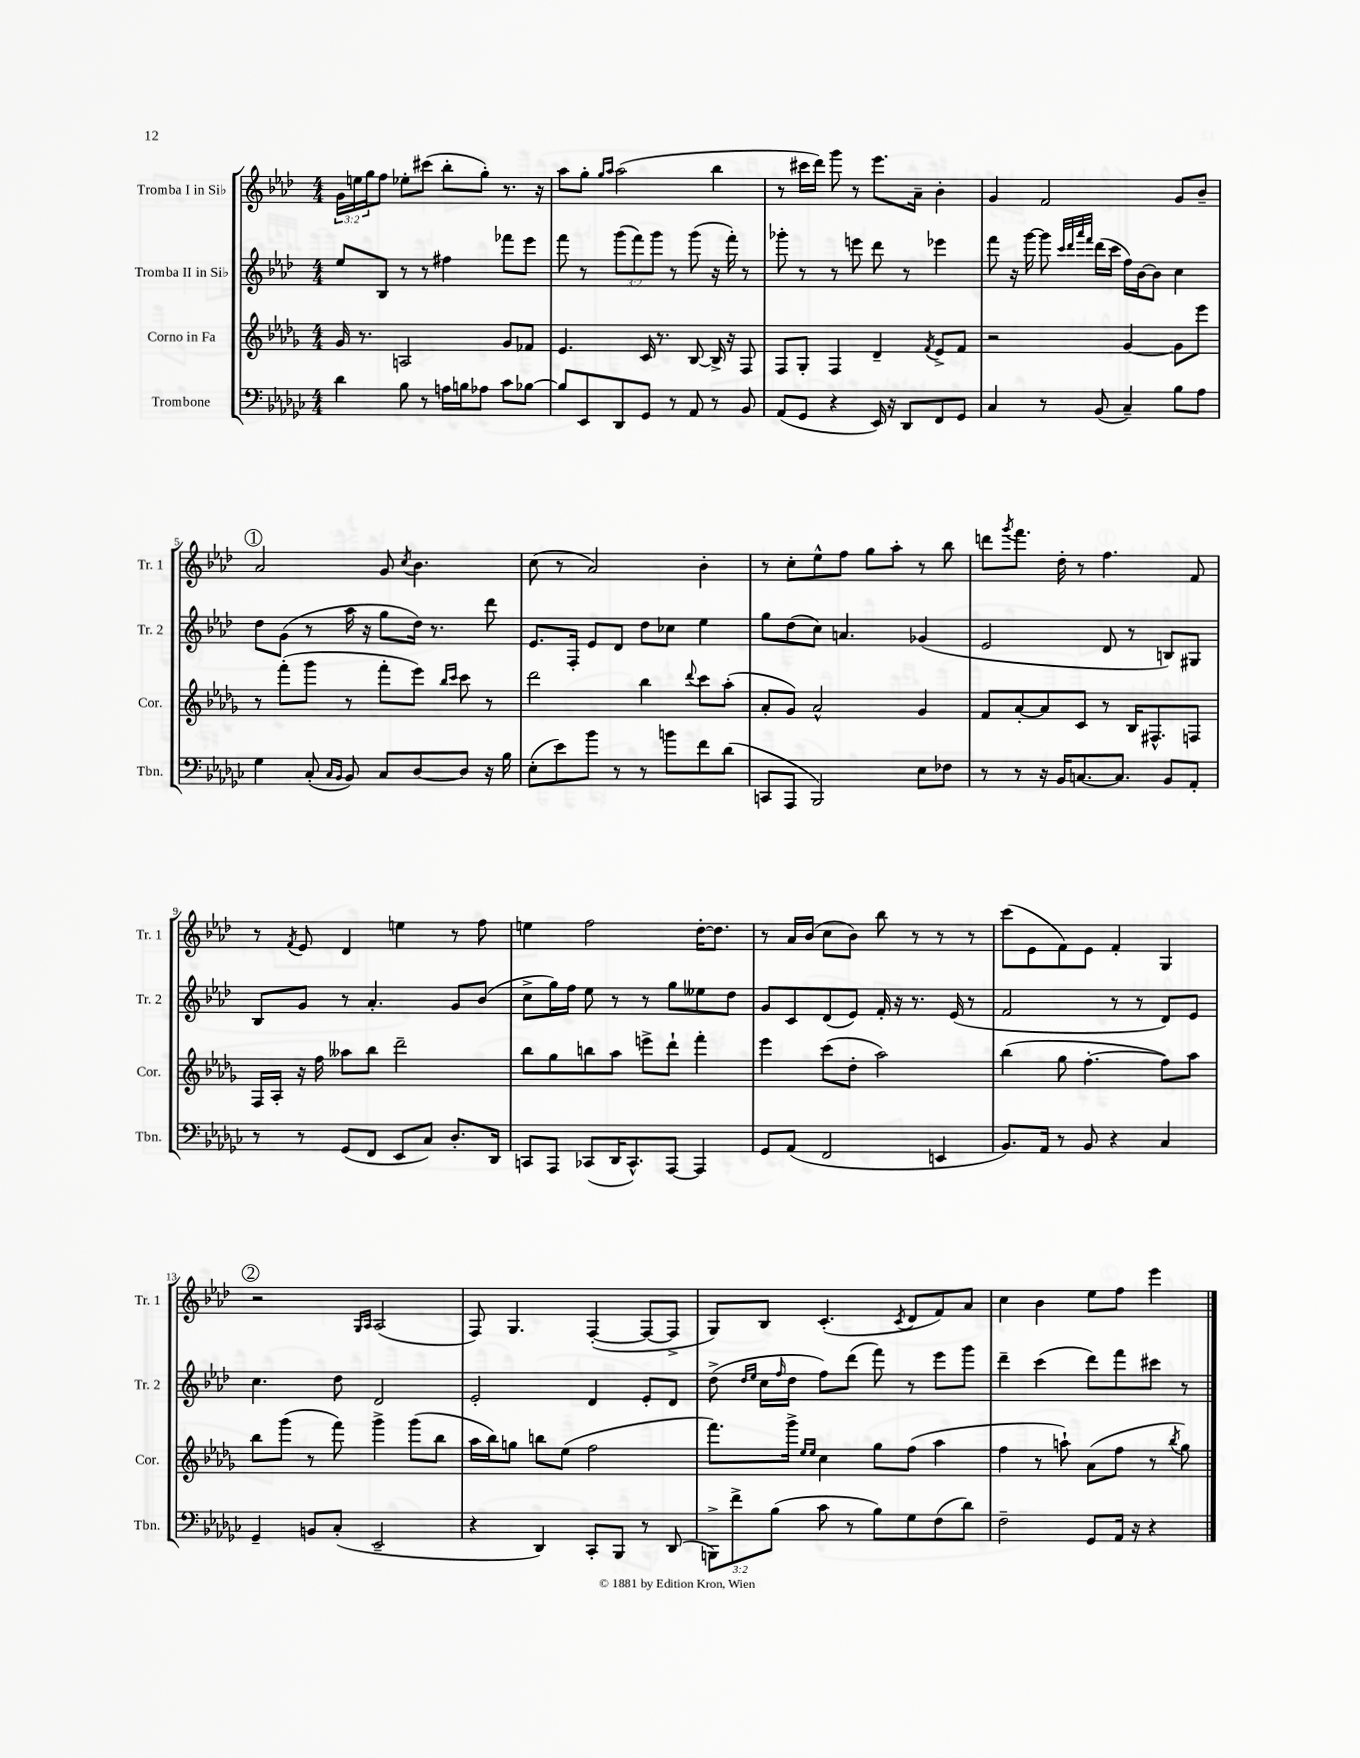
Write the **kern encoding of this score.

**kern	**kern	**kern	**kern
*staff4	*staff3	*staff2	*staff1
*clefF4	*clefG2	*clefG2	*clefG2
*k[b-e-a-d-g-c-]	*k[b-e-a-d-g-]	*k[b-e-a-d-]	*k[b-e-a-d-]
*M4/4	*M4/4	*M4/4	*M4/4
4d-\	16g-/	8ee-/L	24g\LL
.	.	.	24ee\
.	8.r	.	.
.	.	.	24gg\J
.	.	8B-/J	8ff\J
8B-\	2A/	8r	8ee-'\L
8r	.	8r	(8ccc#\J
16A\LL	.	4ff#\	8bb-'\L
16B\J	.	.	.
8A-\J	.	.	8gg'\J)
8c-\L	8g-/L	8fff-\L	8.r
[8B-\J	8f-/J	8eee-\J	.
.	.	.	16r
=	=	=	=
8B-/]L	4.e-/	8fff\	8aa-\L
8EE-/	.	8r	8gg'\J
.	.	.	16qqgg/LL
.	.	.	16qqaa-/JJ
8DD-/	.	(12ggg\L	(2aa-\
.	.	12fff\)	.
8GG-/J	16c/	.	.
.	.	12ggg\J	.
.	8.r	.	.
8r	.	8r	.
8AA-/	[8B-/	(8ggg\	.
8r	16B-^/]	16r	4bb-\
.	16r	16fff'\)	.
8BB-/	8F/	8r	.
=	=	=	=
(8AA-/L	8F/L	8ggg-'\	8r
8GG-/J	8G-'/J	8r	16ccc#\LL
.	.	.	16ddd-\JJ)
4r	4F/	8r	8ggg\
.	.	8eee\	8r
16EE-/)	4d-~/	8ddd-\	8.eee-\L
16r	.	.	.
8DD-/L	.	8r	.
.	.	.	16a-~\Jk
.	8qf/	.	.
8FF/	8e-^/L	4eee-\	4b-'\
8GG-/J	8f/J	.	.
=	=	=	=
4C-/	2r	8fff\	4g/
.	.	16r	.
.	.	[16ggg\	.
8r	.	8ggg\]	2f/
.	.	32qqccc/LLL	.
.	.	32qqddd-/	.
.	.	32qqaaa-/	.
.	.	32qqfff/JJJ	.
(8BB-/	.	(16ddd-\LL	.
.	.	16ccc\JJ	.
4C-~/)	[4g-/	16ff\LL)	.
.	.	[16b-\J	.
.	.	8b-\]J	.
8B-\L	8g-\]L	4cc\	8g/L
8A-\J	8eee-\J	.	8b-~/J
=	=	=	=
4G-\	8r	8dd-\L	2a-/
.	(8fff'\L	(8g\J	.
(8C-'/	8ggg-\J	8r	.
16qqC-/LL	.	.	.
16qqBB-/JJ	.	.	.
8BB-/)	8r	16aa-\	.
.	.	16r	.
8C-/L	8fff'\L	8gg\L	8g/
.	.	.	8qcc/
[8D-/	8eee-\J)	16dd-\Jk)	4.b-\
.	.	8.r	.
.	16qqbb-/LL	.	.
.	16qqccc/JJ	.	.
8D-/]J	8ccc\	.	.
16r	8r	8ddd-\	.
16B-\	.	.	.
=	=	=	=
(8E-'\L	2ddd-\	8.e-/L	(8cc\
8e-\)	.	.	8r
.	.	16F'/Jk	.
8b-\J	.	8e-/L	2a-/)
8r	.	8d-/J	.
8r	4bb-\	8dd-\L	.
8b\L	.	8cc-\J	.
.	8qqddd-/	.	.
8f\	8ccc\L	4ee-\	4b-'\
(8d-\J	(8aa-'\J	.	.
=	=	=	=
8CC/L	8a-'/L	8gg\L	8r
8AAA-/J	8g-/J)	(8dd-\	8cc'\L
2BBB-/)	2a-^^/	8cc\J)	8ee-^^\
.	.	4.a/	8ff\J
.	.	.	8gg\L
.	.	.	8aa-'\J
8E-\L	4g-/	(4g-/	8r
8F-\J	.	.	8bb-\
=	=	=	=
8r	8f/L	2e-/	8ddd\L
.	.	.	8qggg/
8r	[8a-'/	.	8.fff\J
16r	8a-/]	.	.
16BB-/LK	.	.	16dd-'\
[8.C/	8c/J	.	8r
.	8r	8d-/	4.ff\
8.C/]J	.	.	.
.	16B-/LK	8r	.
.	8.F#^^/	.	.
8BB-/L	.	8B/L)	.
8AA-'/J	8F/J	8G#/J	8f/
=	=	=	=
8r	16F/LL	8B-/L	8r
.	16A-'/JJ	.	.
.	.	.	8qf/
8r	16r	8g/J	8e-/
.	16ff\	.	.
(8GG-/L	8aa--\L	8r	4d-/
8FF/J	8bb-\J	4.a-'/	.
8EE-/L	2ddd-~\	.	4ee\
8C-/J)	.	.	.
8.D-'/L	.	8g/L	8r
.	.	(8b-/J	8ff\
16DD-/Jk	.	.	.
=	=	=	=
8CC/L	8bb-\L	8cc^\L	4ee\
8AAA-/J	8gg-\	16gg\L)	.
.	.	16ff\JJ	.
(8CC-/L	8bb\	8ee-\	2ff\
16DD-/K	8aa-\J	8r	.
8.CC-^^/)	.	.	.
.	8eee^\L	8r	.
[8AAA-/J	8ddd-`\J	8gg\L	.
4AAA-/]	4fff'\	8ee--\	[16dd-'\LK
.	.	.	8.dd-\]J
.	.	8dd-\J	.
=	=	=	=
8GG-/L	4eee-\	8g/L	8r
(8AA-/J	.	8c/	16a-/LL
.	.	.	(16b-/JJ
2FF/	(8ccc\L	(8d-/	8cc\L
.	8dd-'\J	8e-/J)	8b-\J)
.	2aa-\)	16f'/	8bb-\
.	.	16r	.
.	.	8.r	8r
4EE/	.	.	8r
.	.	(16e-/	.
.	.	8r	8r
=	=	=	=
8.BB-/L)	(4bb-\	2f/	(8ccc\L
.	.	.	8e-\
16AA-/Jk	.	.	.
8r	8gg-\	.	8f\)
8BB-/	[4.ff'\	.	8e-\J
4r	.	8r	4f'/
.	.	8r	.
4C-/	8ff\]L)	8d-/L)	4G/
.	8aa-\J	8e-/J	.
=	=	=	=
4GG-~/	8bb-\L	4.cc\	2r
.	(8ggg-\J	.	.
8BB/L	8r	.	.
(8C-'/J	8fff\)	8dd-\	.
.	.	.	16qqG/LL
.	.	.	16qqA-/JJ
2EE-~/	4ggg-^\	2d-/	(2A-/
.	(8ggg-\L	.	.
.	8bb-\J	.	.
=	=	=	=
4r	16aa-\LL	2e-'/	8F/)
.	16bb-\J)	.	.
.	8gg\J	.	4.G/
4DD-/)	8bb\L	.	.
.	(8ee-\J	.	.
8CC-'/L	2ff\	4d-/	([4F'/
8BBB-/J	.	.	.
8r	.	8e-'/L	8F/_L
(8DD-/	.	8d-/J	8F^/]J
=	=	=	=
12BBB^\L)	8.fff\L)	(8dd-^\	8G/L)
12f^\	.	.	.
.	.	16qqdd-/LL	.
.	.	16qqee-/JJ	.
.	.	16cc\LL	8B-/J
(12B-\J	.	.	.
.	.	16qqff/	.
.	16ggg-^\Jk	16dd-\JJ	.
.	16qqee-/LL	.	.
.	16qqee-/JJ	.	.
8c-\	4cc\	8ff\L)	(4.c'/
8r	.	(8ddd-\J	.
8B-\L)	8gg-\L	8fff\)	.
.	.	.	8qc/
8G-\	(8ff\J	8r	8d-/L
(8F\	4aa-\	8eee-\L	8f/)
8d-\J)	.	8ggg\J	8a-/J
=	=	=	=
2F~\	4ff\	4ddd-~\	4cc\
.	8r	(4ccc\	4b-\
.	8aa`\)	.	.
8GG-/L	(8a-\L	8ddd-\L)	8ee-\L
16AA-/Jk	8ff\J	8fff\	8ff\J
16r	.	.	.
4r	8r	8ccc#\J	4eee-\
.	8qbb-/	.	.
.	8gg-\)	8r	.
==	==	==	==
*-	*-	*-	*-
